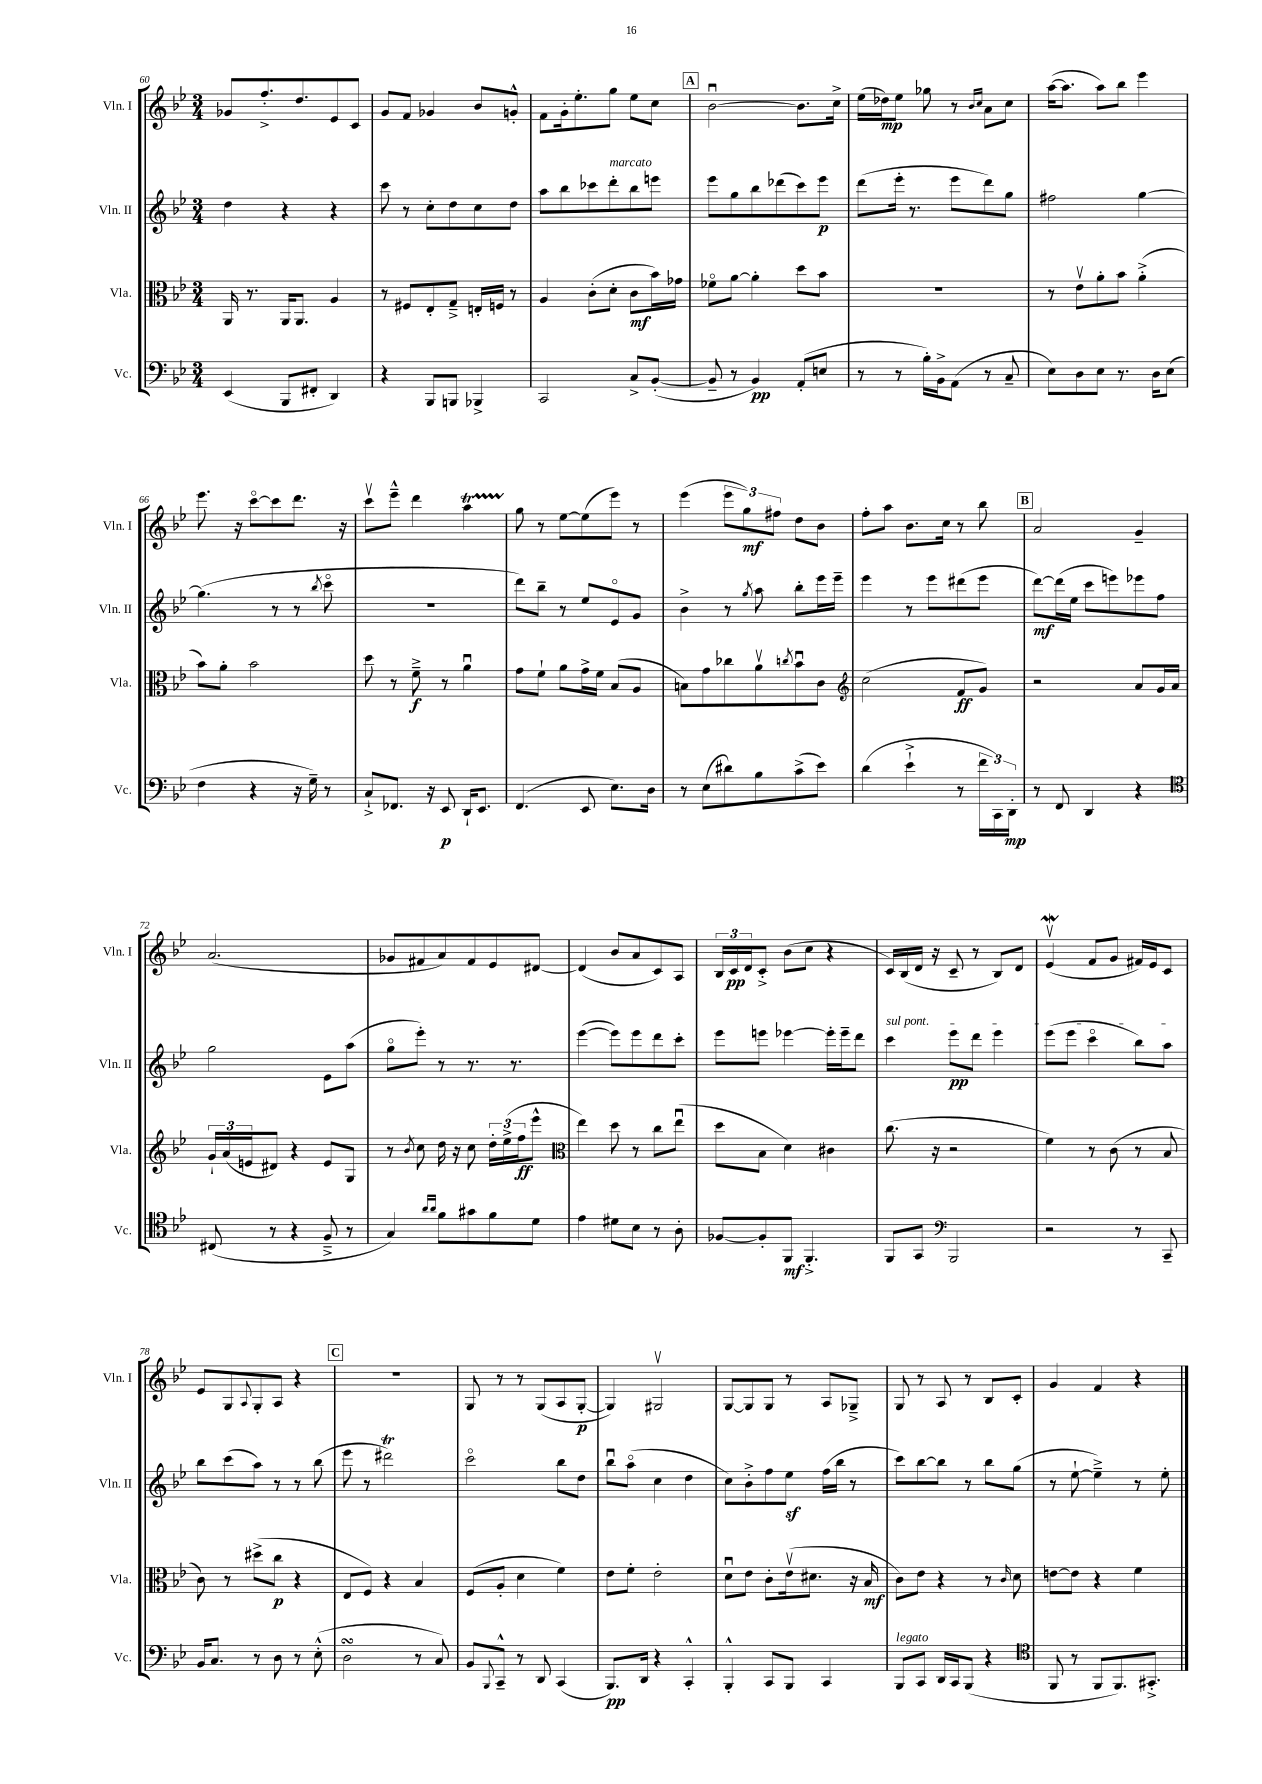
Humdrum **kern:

**kern	**dynam	**kern	**dynam	**kern	**dynam	**kern	**dynam
*part4	*part4	*part3	*part3	*part2	*part2	*part1	*part1
*staff4	*staff4	*staff3	*staff3	*staff2	*staff2	*staff1	*staff1
*I"Vc.	*	*I"Vla.	*	*I"Vln. II	*	*I"Vln. I	*
*I'Vc.	*	*I'Vla.	*	*I'Vln. II	*	*I'Vln. I	*
*clefF4	*	*clefC3	*	*clefG2	*	*clefG2	*
*k[b-e-]	*	*k[b-e-]	*	*k[b-e-]	*	*k[b-e-]	*
*M3/4	*	*M3/4	*	*M3/4	*	*M3/4	*
=60	=60	=60	=60	=60	=60	=60	=60
(4EE-/	.	16AA/	.	4dd\	.	8g-X/L	.
.	.	8.r	.	.	.	.	.
.	.	.	.	.	.	8.ff'^/	.
8BBB-/L	.	16AA/KL	.	4r	.	.	.
.	.	8.AA/J	.	.	.	8.dd/	.
8FF#X'/J	.	.	.	.	.	.	.
4DD/)	.	4A/	.	4r	.	8e-/	.
.	.	.	.	.	.	8c/J	.
=61	=61	=61	=61	=61	=61	=61	=61
4r	.	8r	.	8ccc\	.	8g/L	.
.	.	8F#X/L	.	8r	.	8f/J	.
8BBB-/L	.	8E-'/	.	8cc'\L	.	4g-X/	.
8BBBn/J	.	8G~^/J	.	8dd\	.	.	.
4BBB-X^/	.	16En'/LL	.	8cc\	.	8b-/L	.
.	.	16Fn/JJ	.	.	.	.	.
.	.	8r	.	8dd\J	.	8gn'^^/J	.
=62	=62	=62	=62	=62	=62	=62	=62
2CC/	.	4A/	.	8aa\L	.	8f\L	.
.	.	.	.	8bb-\	.	16g'\k	.
.	.	.	.	.	.	8.ee-'\	.
.	.	(8c'\L	.	8ccc-X\	.	.	.
!	!	!	!	!LO:TX:a:i:t=marcato	!	!	!
.	.	8d'\J	.	8ddd'\	.	8gg\J	.
8C^/L	.	8c\L	mf	8bb-\	.	8ee-\L	.
([8BB-'/J	.	16b-\L)	.	8eeen\J	.	8cc\J	.
.	.	16g-X\JJ	.	.	.	.	.
!!LO:REH:place=s1:t=A
=63	=63	=63	=63	=63	=63	=63	=63
8BB-~/]	.	8f-X\L	.	8eee-\L	.	[2b-u\	.
8r	.	[8a\J	.	8gg\	.	.	.
4BB-/)	pp	4a'\]	.	8bb-\	.	.	.
.	.	.	.	(8ddd-X\	.	.	.
(8AA'/L	.	8dd\L	.	8ccc\)	.	8.b-\L]	.
8En/J	.	8b-\J	.	8eee-\J	p	.	.
.	.	.	.	.	.	16cc^\Jk	.
=64	=64	=64	=64	=64	=64	=64	=64
8r	.	2.r	.	(8ddd\L	.	(16ee-\LL	.
.	.	.	.	.	.	16dd-X\J)	mp
8r	.	.	.	16eee-'\Jk	.	8ee-\J	.
.	.	.	.	8.r	.	.	.
16B-'\LL)	.	.	.	.	.	8gg-X\	.
16BB-^\J	.	.	.	.	.	.	.
(8AA\J	.	.	.	8eee-\L	.	8r	.
.	.	.	.	.	.	16qqb-/LL	.
.	.	.	.	.	.	16qqcc/JJ	.
8r	.	.	.	8ddd\)	.	8a\L	.
8C~/	.	.	.	8gg\J	.	8cc\J	.
=65	=65	=65	=65	=65	=65	=65	=65
8E-\L)	.	8r	.	2ff#X\	.	([16aa\KL	.
.	.	.	.	.	.	8.aa\J]	.
8D\	.	8e-v\L	.	.	.	.	.
8E-\J	.	8a'\	.	.	.	8aa\L)	.
8.r	.	8b-\J	.	.	.	8bb-\J	.
.	.	(4a'^\	.	[4gg\	.	4eee-\	.
16D\KL	.	.	.	.	.	.	.
(8E-\J	.	.	.	.	.	.	.
!!LO:LB:g=z
=66	=66	=66	=66	=66	=66	=66	=66
4F\	.	8b-\L)	.	(4.gg\]	.	8.eee-\	.
.	.	8a'\J	.	.	.	.	.
.	.	.	.	.	.	16r	.
4r	.	2b-\	.	.	.	[8ccc\L	.
.	.	.	.	8r	.	8ccc\]	.
16r	.	.	.	8r	.	8.ddd\J	.
16G~\)	.	.	.	.	.	.	.
.	.	.	.	8qbb-/	.	.	.
8r	.	.	.	8ccc\	.	.	.
.	.	.	.	.	.	16r	.
=67	=67	=67	=67	=67	=67	=67	=67
8C`^/L	.	8dd\	.	2.r	.	8cccv\L	.
8.FF-X/J	.	8r	.	.	.	8eee-~^^\J	.
.	.	8f~^\	f	.	.	4ddd\	.
16r	.	.	.	.	.	.	.
8EE-/	p	8r	.	.	.	.	.
16DD`/KL	.	4au\	.	.	.	4aat\	.
8.EE-/J	.	.	.	.	.	.	.
=68	=68	=68	=68	=68	=68	=68	=68
(4.FF/	.	8g\L	.	8ddd\L)	.	8gg\	.
.	.	8f`\J	.	8bb-~\J	.	8r	.
.	.	8a\L	.	8r	.	[8ee-\L	.
8EE-/	.	16g^\L	.	8ee-/L	.	(8ee-\]	.
.	.	16f\JJ	.	.	.	.	.
8.E-\L)	.	(8B-/L	.	8e-/	.	8eee-\J)	.
.	.	8A/J	.	8g/J	.	8r	.
16D\Jk	.	.	.	.	.	.	.
=69	=69	=69	=69	=69	=69	=69	=69
8r	.	8Bn\L)	.	4b-^\	.	(4eee-\	.
(8E-\L	.	8g\	.	.	.	.	.
8d#X\)	.	8cc-X\	.	8r	.	12eee-\L	.
.	.	.	.	.	.	12gg\)	mf
.	.	.	.	8qgg/	.	.	.
8B-\	.	8av\	.	8aa\	.	.	.
.	.	.	.	.	.	12ff#X\J	.
.	.	8qccn/	.	.	.	.	.
(8c^\	.	8b-u\	.	8bb-'\L	.	8dd\L	.
8e-\J)	.	8c\J	.	16eee-\L	.	8b-\J	.
.	.	.	.	16eee-~\JJ	.	.	.
=70	=70	=70	=70	=70	=70	=70	=70
*	*	*clefG2	*	*	*	*	*
(4d\	.	(2cc\	.	4eee-\	.	8ff'\L	.
.	.	.	.	.	.	8aa\J	.
4e-`^\	.	.	.	8r	.	8.b-\L	.
.	.	.	.	8eee-\L	.	.	.
.	.	.	.	.	.	16cc\Jk	.
8r	.	8f/L	ff	(8ddd#X\	.	8r	.
24f\LL	.	8g/J)	.	8eee-\J	.	8bb-\	.
24CC\)	.	.	.	.	.	.	.
24DD'\JJ	mp	.	.	.	.	.	.
!!LO:REH:place=s1:t=B
=71	=71	=71	=71	=71	=71	=71	=71
8r	.	2r	.	[8ddd\L)	mf	2a/	.
8FF/	.	.	.	(16ddd\L]	.	.	.
.	.	.	.	16ee-\JJ	.	.	.
4DD/	.	.	.	8ccc\L	.	.	.
.	.	.	.	8eeen\)	.	.	.
4r	.	8a/L	.	8eee-X\	.	4g~/	.
.	.	16g/L	.	8ff\J	.	.	.
.	.	16a/JJ	.	.	.	.	.
!!LO:LB:g=z
=72	=72	=72	=72	=72	=72	=72	=72
*clefC4	*	*	*	*	*	*	*
(8C#X/	.	24g`/LL	.	2gg\	.	(2.a/	.
.	.	(24a/	.	.	.	.	.
.	.	24en/J	.	.	.	.	.
8r	.	8d#X/J)	.	.	.	.	.
4r	.	4r	.	.	.	.	.
8F~^/	.	8e/L	.	8e-\L	.	.	.
8r	.	8G/J	.	(8aa\J	.	.	.
=73	=73	=73	=73	=73	=73	=73	=73
4G/)	.	8r	.	8gg\L	.	8g-X/L	.
.	.	8qb-/	.	.	.	.	.
.	.	8cc\	.	8eee-'\J)	.	8f#X/	.
16qqa/LL	.	.	.	.	.	.	.
16qqa/JJ	.	.	.	.	.	.	.
8f\L	.	16dd\	.	8r	.	8a/)	.
.	.	16r	.	.	.	.	.
8g#X\	.	8cc\	.	8.r	.	8f#/	.
8f\	.	24dd'\LL	.	.	.	8e-/	.
.	.	(24ee-^\	.	.	.	.	.
.	.	.	.	8.r	.	.	.
.	.	24ff\J	ff	.	.	.	.
8d\J	.	8eee-^^\J	.	.	.	[8d#X/J	.
=74	=74	=74	=74	=74	=74	=74	=74
*	*	*clefC3	*	*	*	*	*
4e-\	.	4ee-\)	.	([4eee-\	.	(4d#/]	.
8d#X\L	.	8dd\	.	8eee-\L])	.	8b-/L	.
8B-\J	.	8r	.	8eee-\	.	8a/	.
8r	.	8cc\L	.	8ddd\	.	8c/)	.
8A'\	.	(8ee-u\J	.	8ccc'\J	.	8A/J	.
=75	=75	=75	=75	=75	=75	=75	=75
[8F-X/L	.	8dd\L	.	8eee-\L	.	24B-/LL	.
.	.	.	.	.	.	24c/	pp
.	.	.	.	.	.	24d/J	.
8F-'/]	.	8B-\J	.	8eeen\J	.	8c'^/J	.
8FF/J	mf	4d\)	.	[4eee-X\	.	(8b-\L	.
4.FF'^/	.	.	.	.	.	8cc\J	.
.	.	4c#X\	.	16eee-'\LL]	.	4r	.
.	.	.	.	16eee-~\J	.	.	.
.	.	.	.	8ddd\J	.	.	.
=76	=76	=76	=76	=76	=76	=76	=76
!	!	!	!	!LO:TX:a:i:t=sul pont.	!	!	!
8FF/L	.	(8.cc\	.	4ccc\	.	16c/LL)	.
.	.	.	.	.	.	(16B-/	.
8GG/J	.	.	.	.	.	16d/JJ	.
.	.	16r	.	.	.	16r	.
*clefF4	*	*	*	*	*	*	*
2BBB-/	.	2r	.	8eee-\L	pp	8c~/	.
.	.	.	.	8ddd\J	.	8r	.
.	.	.	.	4eee-\	.	8B-/L)	.
.	.	.	.	.	.	8d/J	.
=77	=77	=77	=77	=77	=77	=77	=77
2r	.	4f\)	.	(8eee-\L	.	(4e-wv/	.
.	.	.	.	8eee-\J	.	.	.
.	.	8r	.	4ccc\	.	8f/L	.
.	.	(8c\	.	.	.	8g/J	.
8r	.	8r	.	8bb-\L)	.	16f#X/LL)	.
.	.	.	.	.	.	16e-/J	.
8CC~/	.	8B-/	.	8aa\J	.	8c/J	.
!!LO:LB:g=z
=78	=78	=78	=78	=78	=78	=78	=78
16BB-/KL	.	8c\)	.	8bb-\L	.	8e-/L	.
8.C/J	.	.	.	.	.	.	.
.	.	8r	.	(8ccc\	.	8G/	.
.	.	.	.	.	.	8qqA/	.
8r	.	(8dd#X^\L	.	8aa\J)	.	8G'/	.
8D\	.	8cc\J	p	8r	.	8A/J	.
8r	.	4r	.	8r	.	4r	.
(8E-'^^\	.	.	.	(8bb-\	.	.	.
!!LO:REH:place=s1:t=C
=79	=79	=79	=79	=79	=79	=79	=79
2DsSsS\	.	8E-/L	.	8eee-\	.	2.r	.
.	.	8F/J)	.	8r	.	.	.
.	.	4r	.	2ddd#Xt\)	.	.	.
8r	.	4B-/	.	.	.	.	.
8C/)	.	.	.	.	.	.	.
=80	=80	=80	=80	=80	=80	=80	=80
8BB-/L	.	(8F/L	.	2ccc\	.	8G/	.
8qqBBB-/	.	.	.	.	.	.	.
8CC~^^/J	.	8A'/J	.	.	.	8r	.
8r	.	4d\	.	.	.	8r	.
8DD/	.	.	.	.	.	(8G/L	.
(4CC/	.	4f\)	.	8bb-\L	.	8A/	.
.	.	.	.	8dd\J	.	[8G'/J	p
=81	=81	=81	=81	=81	=81	=81	=81
8.BBB-/L)	pp	8e-\L	.	8bb-u\L	.	4G/])	.
.	.	8f'\J	.	(8aa\J	.	.	.
16DD/Jk	.	.	.	.	.	.	.
4r	.	2e-'\	.	4cc\	.	2G#Xv/	.
4CC'^^/	.	.	.	4dd\	.	.	.
=82	=82	=82	=82	=82	=82	=82	=82
4BBB-'^^/	.	8du\L	.	8cc\L)	.	[8G/L	.
.	.	8e-\J	.	8b-'^\	.	8G/]	.
8CC/L	.	8c'\L	.	8ff\	.	8G/J	.
8BBB-/J	.	(16e-v\k	.	8ee-z\J	.	8r	.
.	.	8.d#X\J	.	.	.	.	.
4CC/	.	.	.	(16ff\LL	.	8A/L	.
.	.	.	.	16bb-\JJ	.	.	.
.	.	16r	.	8r	.	8G-X~^/J	.
.	.	16B-/	mf	.	.	.	.
=83	=83	=83	=83	=83	=83	=83	=83
!LO:TX:a:i:t=legato	!	!	!	!	!	!	!
8BBB-/L	.	8c\L)	.	8ccc\L)	.	8G/	.
8CC/J	.	8e-\J	.	[8bb-\	.	8r	.
16DD/LL	.	4r	.	8bb-\J]	.	8A/	.
16CC/J	.	.	.	.	.	.	.
(8BBB-/J	.	.	.	8r	.	8r	.
4r	.	8r	.	8bb-\L	.	8B-/L	.
.	.	16qqc/	.	.	.	.	.
.	.	8d\	.	(8gg\J	.	8c'/J	.
=84	=84	=84	=84	=84	=84	=84	=84
*clefC4	*	*	*	*	*	*	*
8FF/	.	[8en\L	.	8r	.	4g/	.
8r	.	8e\J]	.	[8ee-`\	.	.	.
8FF/L	.	4r	.	4ee-~^\])	.	4f/	.
8.FF/)	.	.	.	.	.	.	.
.	.	4f\	.	8r	.	4r	.
8.GG#X'^/J	.	.	.	.	.	.	.
.	.	.	.	8ee-'\	.	.	.
==	==	==	==	==	==	==	==
*-	*-	*-	*-	*-	*-	*-	*-
